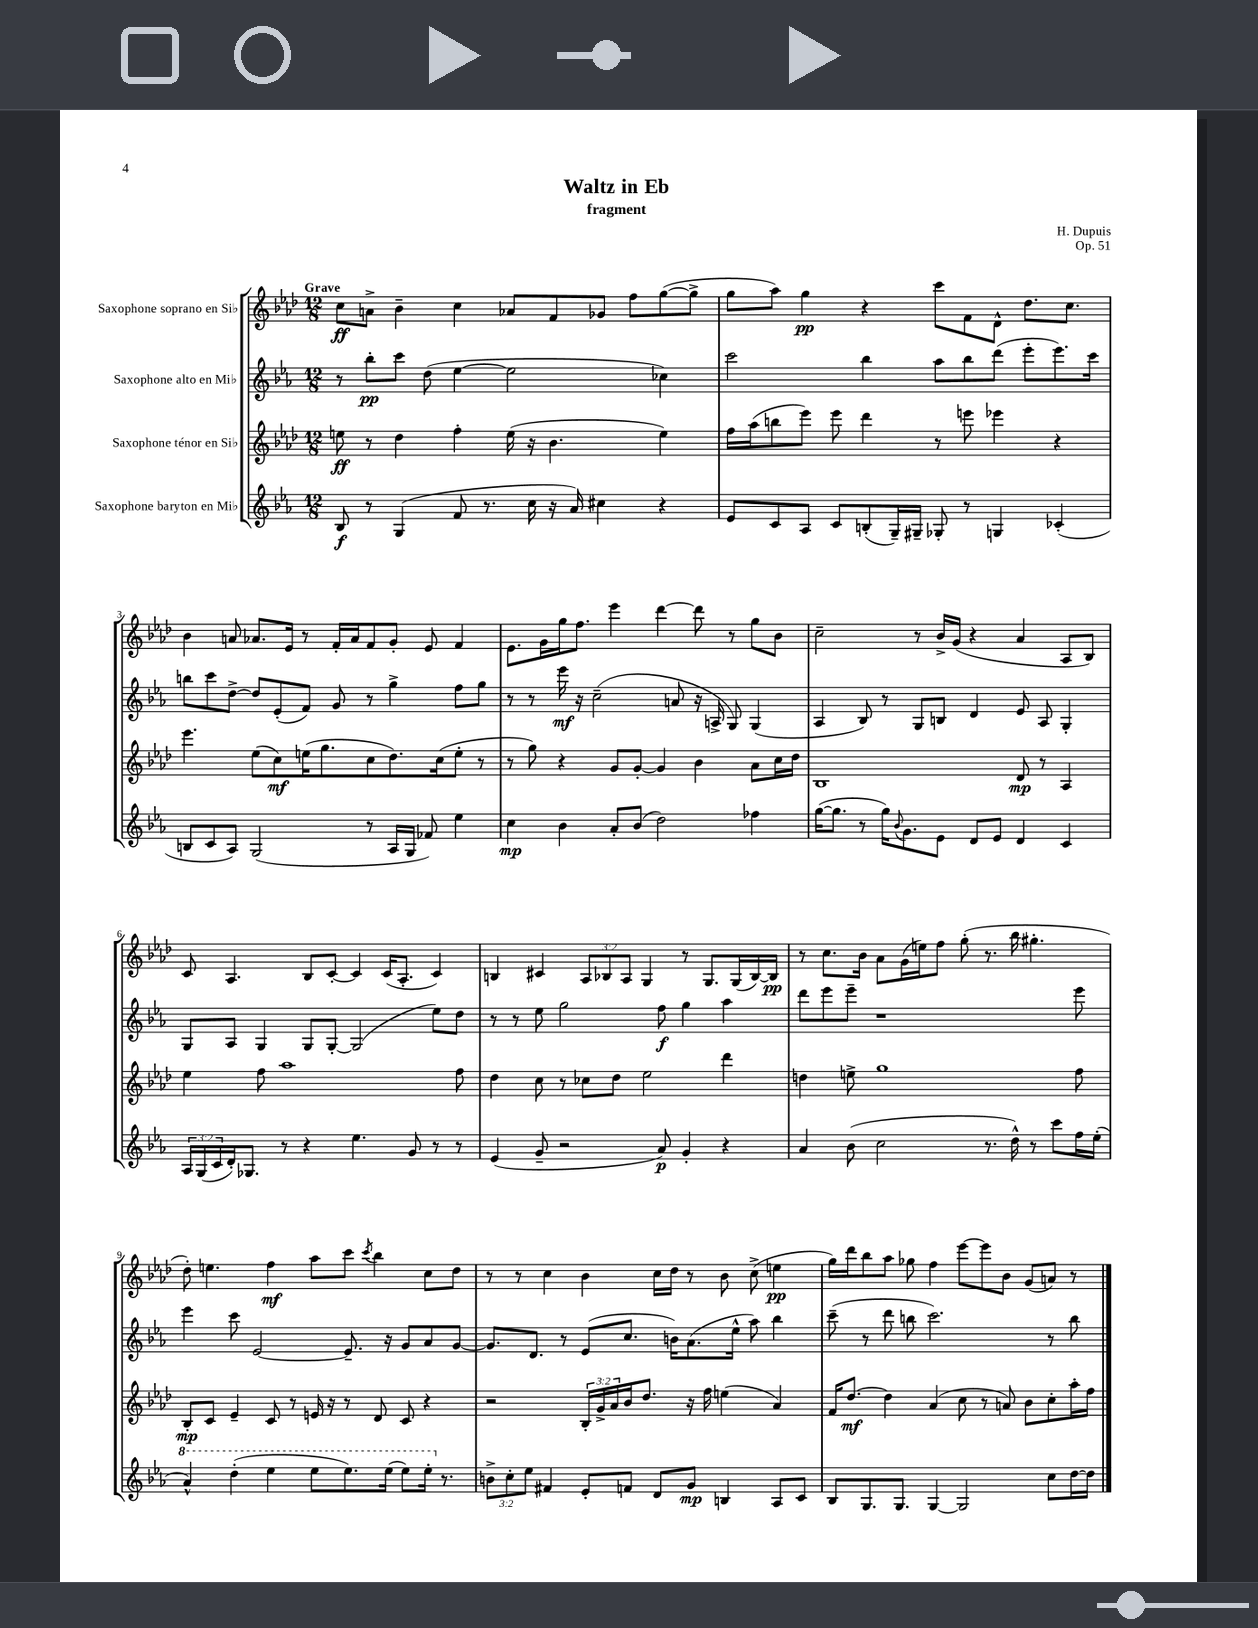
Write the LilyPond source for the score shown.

\header { title = "Waltz in Eb" composer = "H. Dupuis" subtitle = "fragment" opus = "Op. 51" }
<<
\new StaffGroup <<
\new Staff = "s0" \with { instrumentName = "Saxophone soprano en Sib" } {
    \clef treble \key aes \major \numericTimeSignature \time 12/8 \override Staff.TupletNumber.text = #tuplet-number::calc-fraction-text \tempo "Grave"
    c''8\ff a'8-> bes'4-- c''4 aes'8 f'8 ges'8 f''8 g''8~( g''8-> |
    g''8 aes''8) g''4\pp r4 c'''8 f'8 des'8-^ des''8. c''8. |
    bes'4 a'8 aes'8. ees'16 r8 f'16-. aes'16 f'8 g'8-. ees'8 f'4 |
    ees'8. g'16 g''16 f''8. ees'''4 des'''4~ des'''8 r8 g''8 bes'8 |
    c''2-- r8 bes'16-> g'16( r4 aes'4 aes8 bes8) |
    c'8 aes4. bes8 c'8~-. c'4 c'16( aes8.-. c'4) |
    b4 cis'4 \tuplet 3/2 { aes8 bes8 aes8 } g4 r8 g8. g16( bes16~) bes16\pp |
    r8 c''8. bes'16 aes'8 g'16( e''16) f''8 g''8-.( r8. bes''16 gis''4.-. |
    des''8-.) e''4. f''4\mf aes''8 c'''8 \acciaccatura { c'''8 } bes''4 c''8 des''8 |
    r8 r8 c''4 bes'4 c''16 des''16 r8 bes'8 c''8->( e''4\pp |
    g''16) des'''16 bes''8 aes''8 ges''8 f''4 ees'''8~ ees'''8 bes'8 g'8( a'8) r8 \bar "|." |
}
\new Staff = "s1" \with { instrumentName = "Saxophone alto en Mib" } {
    \clef treble \key ees \major \numericTimeSignature \time 12/8
    r8 bes''8-.\pp c'''8 d''8( ees''4~ ees''2 ces''4) |
    c'''2 bes''4 aes''8 bes''8 d'''8( ees'''8-. ees'''8.) c'''16 |
    b''8 c'''8 d''8~-> d''8 ees'8-.( f'8) g'8 r8 g''4-> f''8 g''8 |
    r8 r8 ees'''16\mf r16 c''2--( a'8 r16 a16-> g8) g4( |
    aes4 bes8) r8 g8 b8 d'4 ees'8 aes8 g4-. |
    g8 aes8 g4 g8 g8~-. g2( ees''8) d''8 |
    r8 r8 ees''8 g''2 f''8\f g''4 aes''4 |
    d'''8 ees'''8 ees'''8-- r1 ees'''8 |
    ees'''4 c'''8 ees'2~ ees'8.-- r16 g'8 aes'8 g'8~ |
    g'8. d'8. r8 ees'8( c''8. b'16) aes'8.( ees''16-^ aes''8) bes''4 |
    c'''8--( r8 d'''8 b''8 c'''2.) r8 b''8 \bar "|." |
}
\new Staff = "s2" \with { instrumentName = "Saxophone ténor en Sib" } {
    \clef treble \key aes \major \numericTimeSignature \time 12/8 \override Staff.TupletNumber.text = #tuplet-number::calc-fraction-text
    e''8\ff r8 des''4 f''4-. e''16( r16 bes'4. e''4) |
    f''16 aes''16( b''8 ees'''8) ees'''8 des'''4 r8 e'''8 ees'''4 r4 |
    ees'''4. ees''8( c''8\mf) e''16( g''8. c''8 des''8.) c''16( e''8-. r8 |
    r8 g''8) r4 g'8 g'8~-. g'4 bes'4 aes'8 c''16 des''16 |
    bes1 des'8\mp r8 aes4 |
    ees''4 f''8 aes''1 f''8 |
    des''4 c''8 r8 ces''8 des''8 ees''2 des'''4 |
    d''4 e''8-> g''1 f''8 |
    bes8-.\mp c'8 ees'4-- c'8 r8 e'16 r16 r8 des'8 c'8 r4 |
    r2 \tuplet 3/2 { bes16-. g'16-> aes'16 } bes'16 des''8. r16 f''16 e''4( aes'4) |
    f'16 des''8.~\mf des''4 aes'4( c''8 r8 a'8) bes'8 c''8-. aes''16-. f''16 \bar "|." |
}
\new Staff = "s3" \with { instrumentName = "Saxophone baryton en Mib" } {
    \clef treble \key ees \major \numericTimeSignature \time 12/8 \override Staff.TupletNumber.text = #tuplet-number::calc-fraction-text
    bes8\f r8 g4( f'8 r8. c''16 r16 aes'16) cis''4 r4 |
    ees'8 c'8 aes8 c'8 b8-.( g16--) gis16-- ges8-. r8 g4 ces'4-.( |
    b8 c'8 aes8) g2( r8 aes16 g16 fes'8) ees''4 |
    c''4\mp bes'4 aes'8-. bes'8( d''2) fes''4 |
    g''16~( g''8. r8 g''16) \appoggiatura { bes'8 } g'8. ees'8 d'8 ees'8 d'4 c'4 |
    \tuplet 3/2 { aes16 g16( c'16 } d'16-.) ges8. r8 r4 ees''4. g'8 r8 r8 |
    ees'4( g'8-- r2 aes'8\p) g'4-. r4 |
    aes'4 bes'8( c''2 r8. d''16-^) r8 c'''8 f''16 ees''16-.( |
    \ottava #1 aes''4-^) d'''4-.( ees'''4 ees'''8 ees'''8.) ees'''16( ees'''8) ees'''16-. \ottava #0 r8. |
    \tuplet 3/2 { b'8-> c''8-. ees''8 } fis'4 ees'8-. f'8 d'8 g'8\mp b4 aes8 c'8 |
    bes8 g8. g8. g4~ g2 c''8 d''16~ d''16 \bar "|." |
}
>>
>>
